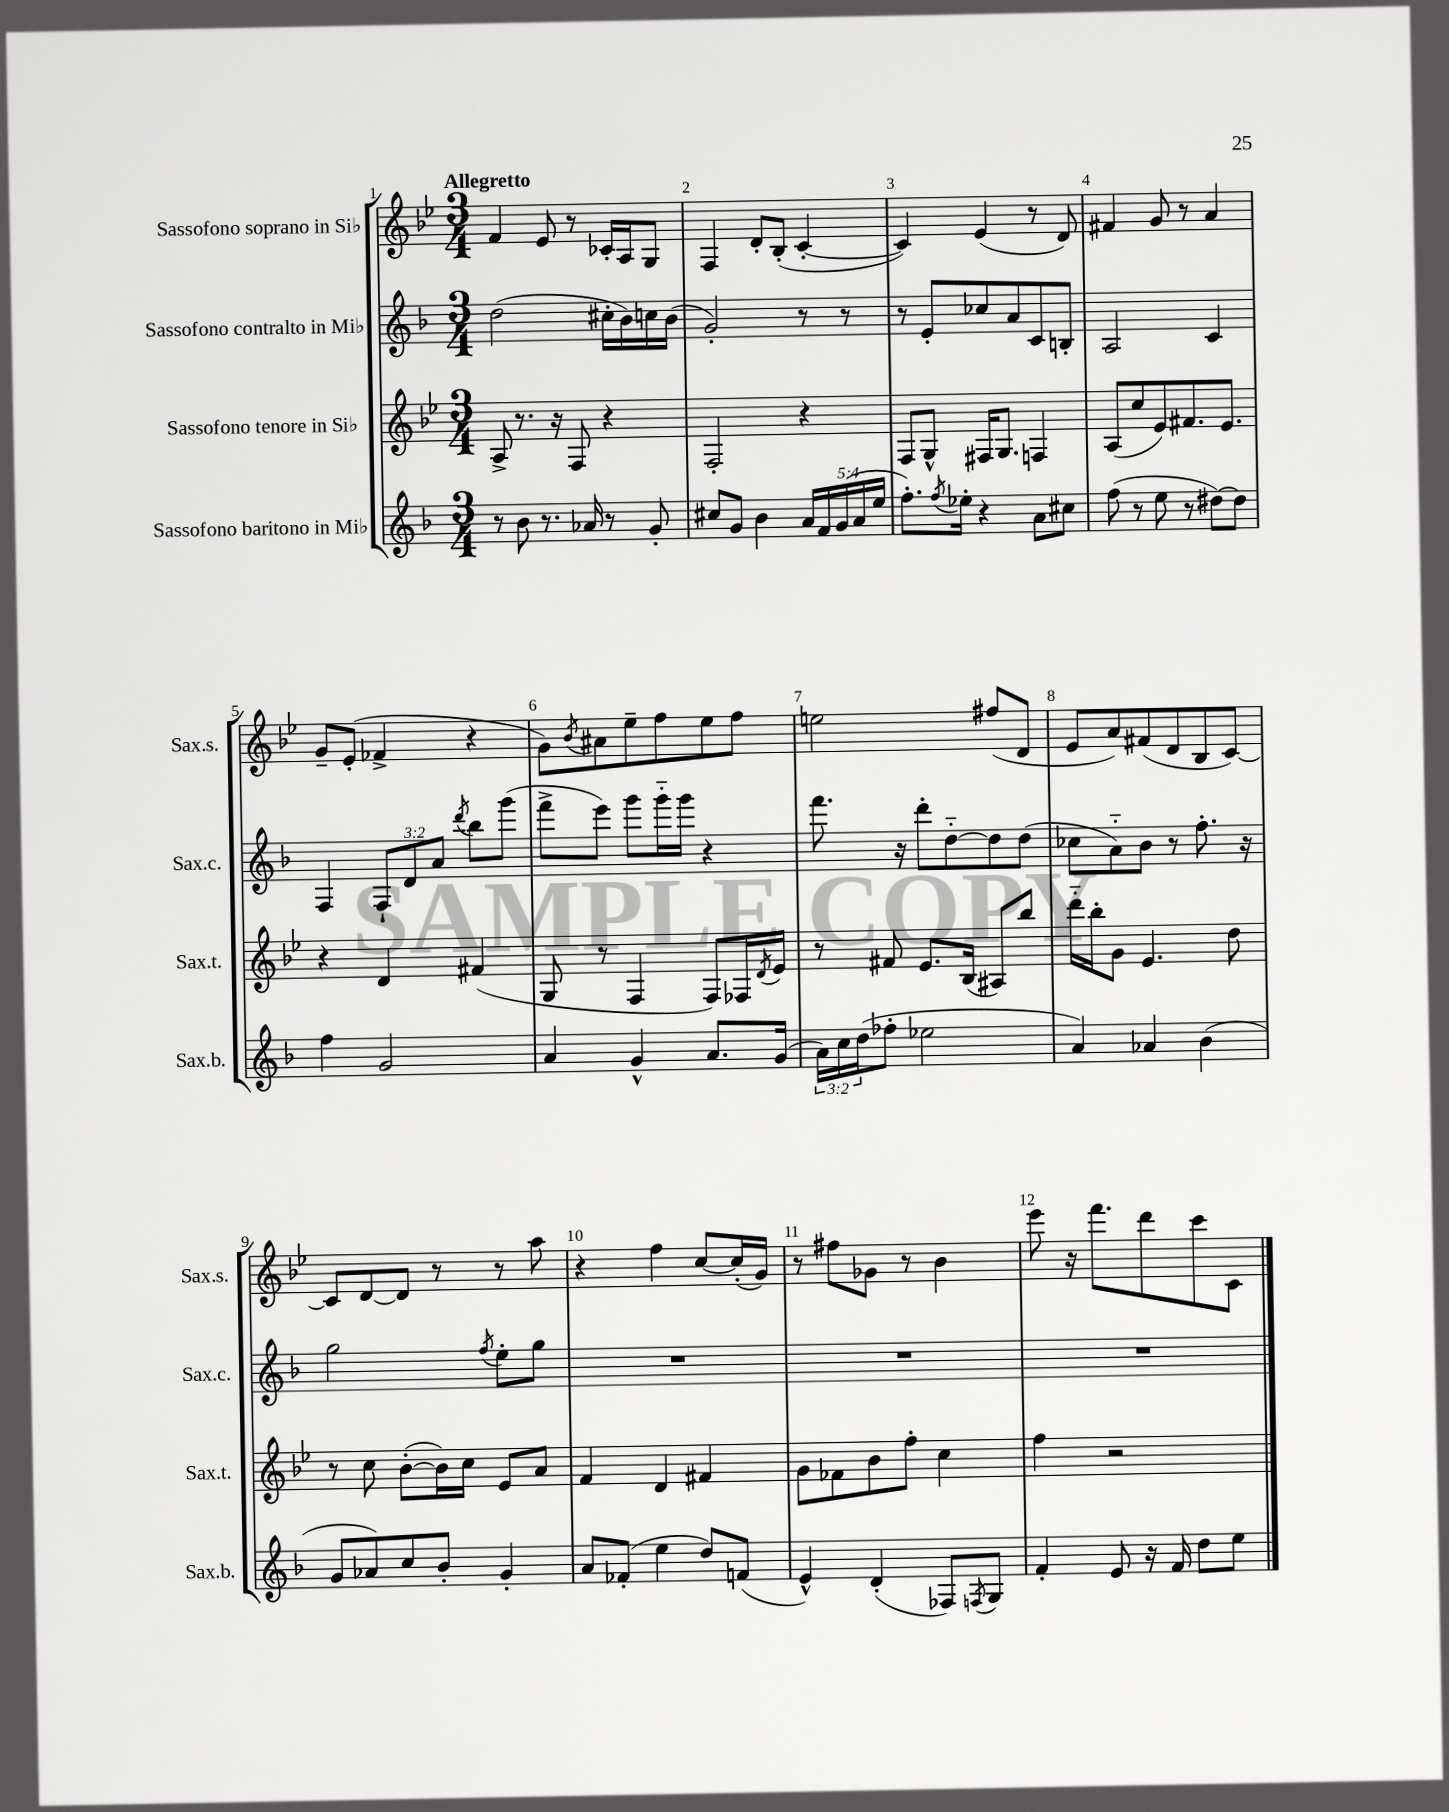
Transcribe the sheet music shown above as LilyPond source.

<<
\new StaffGroup <<
\new Staff = "s0" \with { instrumentName = "Sassofono soprano in Sib" shortInstrumentName = "Sax.s." } {
    \clef treble \key bes \major \numericTimeSignature \time 3/4 \tempo "Allegretto"
    f'4 ees'8 r8 ces'16-. a16 g8 |
    f4 d'8-. bes8-.( c'4~-. |
    c'4) ees'4( r8 d'8) |
    fis'4 g'8 r8 a'4 |
    g'8-- ees'8-.( fes'4-> r4 |
    g'8) \acciaccatura { bes'8 } ais'8 ees''8-- f''8 ees''8 f''8 |
    e''2 fis''8( d'8 |
    ees'8 a'8) fis'8( d'8 bes8 c'8~) |
    c'8 d'8~ d'8 r8 r8 a''8 |
    r4 f''4 c''8~ c''16-.( g'16) |
    r8 fis''8 ges'8 r8 bes'4 |
    ees'''8 r16 f'''8. d'''8 c'''8 c'8 \bar "|." |
}
\new Staff = "s1" \with { instrumentName = "Sassofono contralto in Mib" shortInstrumentName = "Sax.c." } {
    \clef treble \key f \major \numericTimeSignature \time 3/4 \override Staff.TupletNumber.text = #tuplet-number::calc-fraction-text
    d''2( cis''16-. bes'16) c''16 bes'16( |
    g'2-.) r8 r8 |
    r8 e'8-. ces''8 a'8 c'8 b8-. |
    a2 c'4 |
    f4 \tuplet 3/2 { f8-! d'8 a'8 } \acciaccatura { d'''8 } bes''8 g'''8( |
    f'''8-> e'''8) g'''8 g'''16-_ g'''16 r4 |
    f'''8. r16 d'''8-. d''8~-_ d''8 d''8( |
    ces''8 a'8-_) bes'8 r8 f''8.-. r16 |
    g''2 \acciaccatura { f''8 } e''8-. g''8 |
    R2. |
    R2. |
    R2. \bar "|." |
}
\new Staff = "s2" \with { instrumentName = "Sassofono tenore in Sib" shortInstrumentName = "Sax.t." } {
    \clef treble \key bes \major \numericTimeSignature \time 3/4
    a8-> r8. r16 f8 r4 |
    f2-. r4 |
    f8 g8-^ fis16 g8. f4 |
    a8( c''8 ees'8) fis'8. ees'8. |
    r4 d'4 fis'4( |
    g8 r8 f4 f8) fes16 \acciaccatura { d'8 } ees'16 |
    r8 fis'8 ees'8. bes16( ais8) bes''8 |
    d'''16-_ bes''16-. g'8 ees'4. d''8 |
    r8 c''8 bes'8~-.( bes'16) c''16 ees'8 a'8 |
    f'4 d'4 fis'4 |
    g'8 fes'8 bes'8 f''8-. c''4 |
    f''4 r2 \bar "|." |
}
\new Staff = "s3" \with { instrumentName = "Sassofono baritono in Mib" shortInstrumentName = "Sax.b." } {
    \clef treble \key f \major \numericTimeSignature \time 3/4 \override Staff.TupletNumber.text = #tuplet-number::calc-fraction-text
    r8 bes'8 r8. aes'16 r8 g'8-. |
    cis''8 g'8 bes'4 \tuplet 5/4 { a'16 f'16 g'16( a'16 e''16 } |
    f''8.-.) \acciaccatura { f''8 } ees''16-. r4 a'8 cis''8 |
    f''8( r8 e''8 r8 dis''8~) dis''8 |
    f''4 g'2 |
    a'4 g'4-^ a'8. g'16( |
    \tuplet 3/2 { a'16) c''16 d''16( } fes''8-. ees''2 |
    a'4) aes'4 bes'4( |
    g'8 aes'8) c''8 bes'8-. g'4-. |
    a'8 fes'8-.( e''4 d''8) f'8( |
    e'4-^) d'4-.( fes8) \acciaccatura { f8 } g8 |
    f'4-. e'8 r16 f'16 d''8 e''8 \bar "|." |
}
>>
>>
\layout { \context { \Score \override BarNumber.break-visibility = ##(#f #t #t) barNumberVisibility = #all-bar-numbers-visible } }
